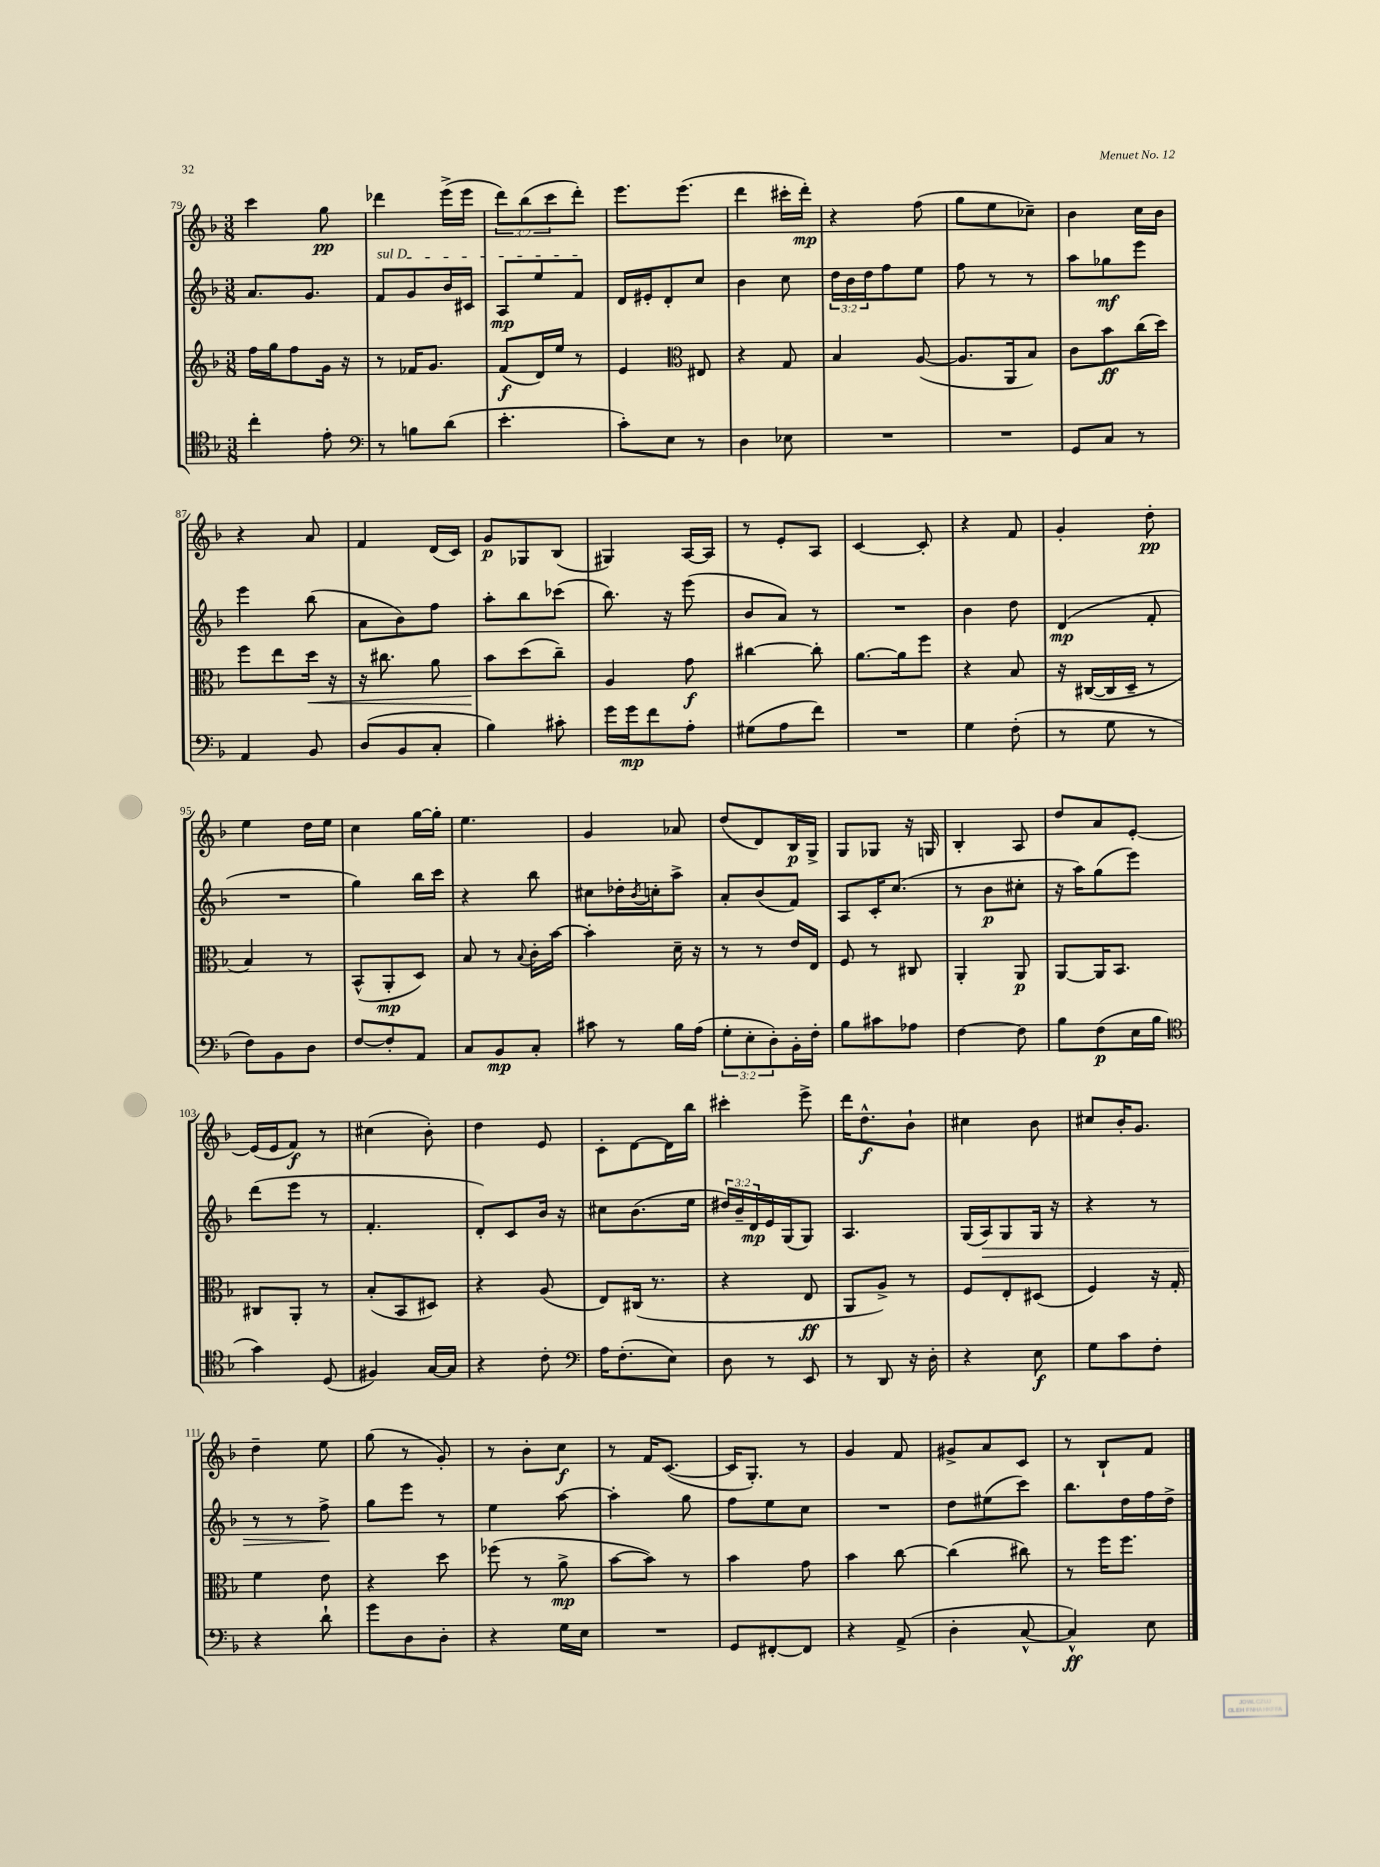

**kern	**kern	**kern	**kern
*staff4	*staff3	*staff2	*staff1
*clefC4	*clefG2	*clefG2	*clefG2
*k[b-]	*k[b-]	*k[b-]	*k[b-]
*M3/8	*M3/8	*M3/8	*M3/8
4cc'	16ff	8.a	4ccc
.	16gg	.	.
.	8ff	.	.
.	.	8.g	.
8e'	16g	.	8gg
.	16r	.	.
=	=	=	=
*clefF4	*	*	*
8r	8r	8f	4ddd-
8B	16f-	8g	.
.	8.g	.	.
(8d	.	16b-	(16eee^
.	.	16c#	16eee
=	=	=	=
4.e'	(8f	8A	12ddd)
.	.	.	(12bb-
.	16d)	8ee	.
.	.	.	12ccc
.	16ee	.	.
.	8r	8f	8ddd')
=	=	=	=
8c')	4e	16d	8.eee
.	.	16e#'	.
8E	.	8d'	.
.	.	.	(8.eee
*	*clefC3	*	*
8r	8E#	8cc	.
=	=	=	=
4D	4r	4b-	4ddd
8E-	8G	8cc	16ccc#'
.	.	.	16ddd')
=	=	=	=
4.r	4B-	24dd	4r
.	.	24b-	.
.	.	24dd	.
.	.	8ff	.
.	([8A	8ee	(8ff
=	=	=	=
4.r	8.A]	8ff	8gg
.	.	8r	8ee
.	16AA	.	.
.	8B-)	8r	8cc-~)
=	=	=	=
8GG	8c	8aa	4b-
8C	8b-	8gg-	.
8r	(16cc	8eee	16cc
.	16dd)	.	16b-
=	=	=	=
4AA	8ff	4eee	4r
.	8ee	.	.
8BB-	16dd	(8bb-	8a
.	16r	.	.
=	=	=	=
(8D	16r	8a	4f
.	8.cc#	.	.
8BB-	.	8b-)	.
8C'	8a	8ff	(16d
.	.	.	16c)
=	=	=	=
4B-)	8b-	8aa'	8g
.	(8dd	8bb-	8G-
8c#'	8cc~)	(8ccc-	(8B-
=	=	=	=
16g	4A	8.bb-)	4G#)
16g	.	.	.
8f	.	.	.
.	.	16r	.
8A'	8g	(8eee	[16A
.	.	.	16A]
=	=	=	=
(8G#	[4cc#	8b-	8r
8A	.	8a)	8e'
8f)	8cc#']	8r	8A
=	=	=	=
4.r	[8.a	4.r	[4c
.	16a]	.	.
.	8ff	.	8c']
=	=	=	=
4G	4r	4b-	4r
(8F'	8B-	8dd	8f
=	=	=	=
8r	16r	(4d	4g'
.	([16C#	.	.
8G	16C#]	.	.
.	16D~	.	.
8r	8r	8f'	8dd'
=	=	=	=
8F)	4B-)	4.r	4ee
8BB-	.	.	.
8D	8r	.	16dd
.	.	.	16ee
=	=	=	=
[8F	(8BB-^^	4gg)	4cc
8F']	8AA'	.	.
8AA	8D)	16bb-	[16gg
.	.	16ccc	16gg']
=	=	=	=
8C	8B-	4r	4.ee
8BB-	8r	.	.
.	8qqB-	.	.
8C'	16c'	8bb-	.
.	[16b-	.	.
=	=	=	=
8c#	4b-']	8cc#	4g
8r	.	16dd-'	.
.	.	8qb-	.
.	.	16cc'	.
16B-	16d~	8aa^	8a-
(16A	16r	.	.
=	=	=	=
12G'	8r	8a'	(8dd
12E'	.	.	.
.	8r	(8b-	8d)
12D')	.	.	.
16BB-'	16e	8f)	16B-
16F'	16E	.	16G^
=	=	=	=
8B-	8F	8A	8G
8c#	8r	16c'	8G-
.	.	(8.cc	.
8A-	8C#	.	16r
.	.	.	16G
=	=	=	=
[4F	4AA'	8r	4B-'
.	.	8b-	.
8F]	8AA	8cc#'	8A
=	=	=	=
8B-	[8AA	16r	8dd
.	.	16aa)	.
(8F	16AA]	(8gg	8a
.	8.BB-	.	.
16E	.	8eee)	[8e'
16B-	.	.	.
=	=	=	=
*clefC4	*	*	*
4g)	8C#	(8ddd	(16e]
.	.	.	16e
.	8AA'	8eee	8f)
(8D	8r	8r	8r
=	=	=	=
4F#)	(8B-'	4.f'	(4cc#
.	8BB-	.	.
[16G	8D#)	.	8b-')
16G]	.	.	.
=	=	=	=
4r	4r	8d')	4dd
.	.	8c	.
8c'	(8A	16b-	8e
.	.	16r	.
=	=	=	=
*clefF4	*	*	*
16A	8E)	8cc#	8c'
(8.F'	.	.	.
.	(16C#	(8.b-	[8d
.	8.r	.	.
8E)	.	.	16d]
.	.	16ee	16bb-
=	=	=	=
8D	4r	24dd#)	4ccc#'
.	.	24b-~	.
.	.	24d	.
8r	.	16e	.
.	.	(16G	.
8EE	8E	8G)	8eee^
=	=	=	=
8r	8AA	4.A	16ddd
.	.	.	8.dd^^
8DD	8A^)	.	.
16r	8r	.	8b-`
16D'	.	.	.
=	=	=	=
4r	8F	(16G	4cc#
.	.	16A)	.
.	8E'	8G	.
8E	(8D#	16G	8b-
.	.	16r	.
=	=	=	=
8G	4F)	4r	8cc#
8c	.	.	16b-'
.	.	.	8.g
8F'	16r	8r	.
.	16G'	.	.
=	=	=	=
4r	4f	8r	4dd~
.	.	8r	.
8d`	8e	8ff^	8ee
=	=	=	=
8g	4r	8gg	(8gg
8D	.	8eee	8r
8D'	8dd	8r	8g')
=	=	=	=
4r	(8ff-	4ee	8r
.	8r	.	8b-'
16G	8a^	[8aa	8cc
16E	.	.	.
=	=	=	=
4.r	[8b-	4aa']	8r
.	8b-])	.	16f
.	.	.	([8.c
.	8r	8gg	.
=	=	=	=
8GG	4b-	8ff	16c]
.	.	.	8.G')
[8FF#'	.	8ee	.
8FF#]	8g	8cc	8r
=	=	=	=
4r	4b-	4.r	4g
(8AA^	[8cc	.	8f
=	=	=	=
4D'	(4cc]	8dd	8g#^
.	.	(8ee#	8a
[8C^^	8cc#)	8ccc)	8c
=	=	=	=
4C^^])	8r	8.bb-	8r
.	16ff	.	8B-`
.	8.ff	16dd	.
8E	.	16ff	8f
.	.	16dd^	.
==	==	==	==
*-	*-	*-	*-
